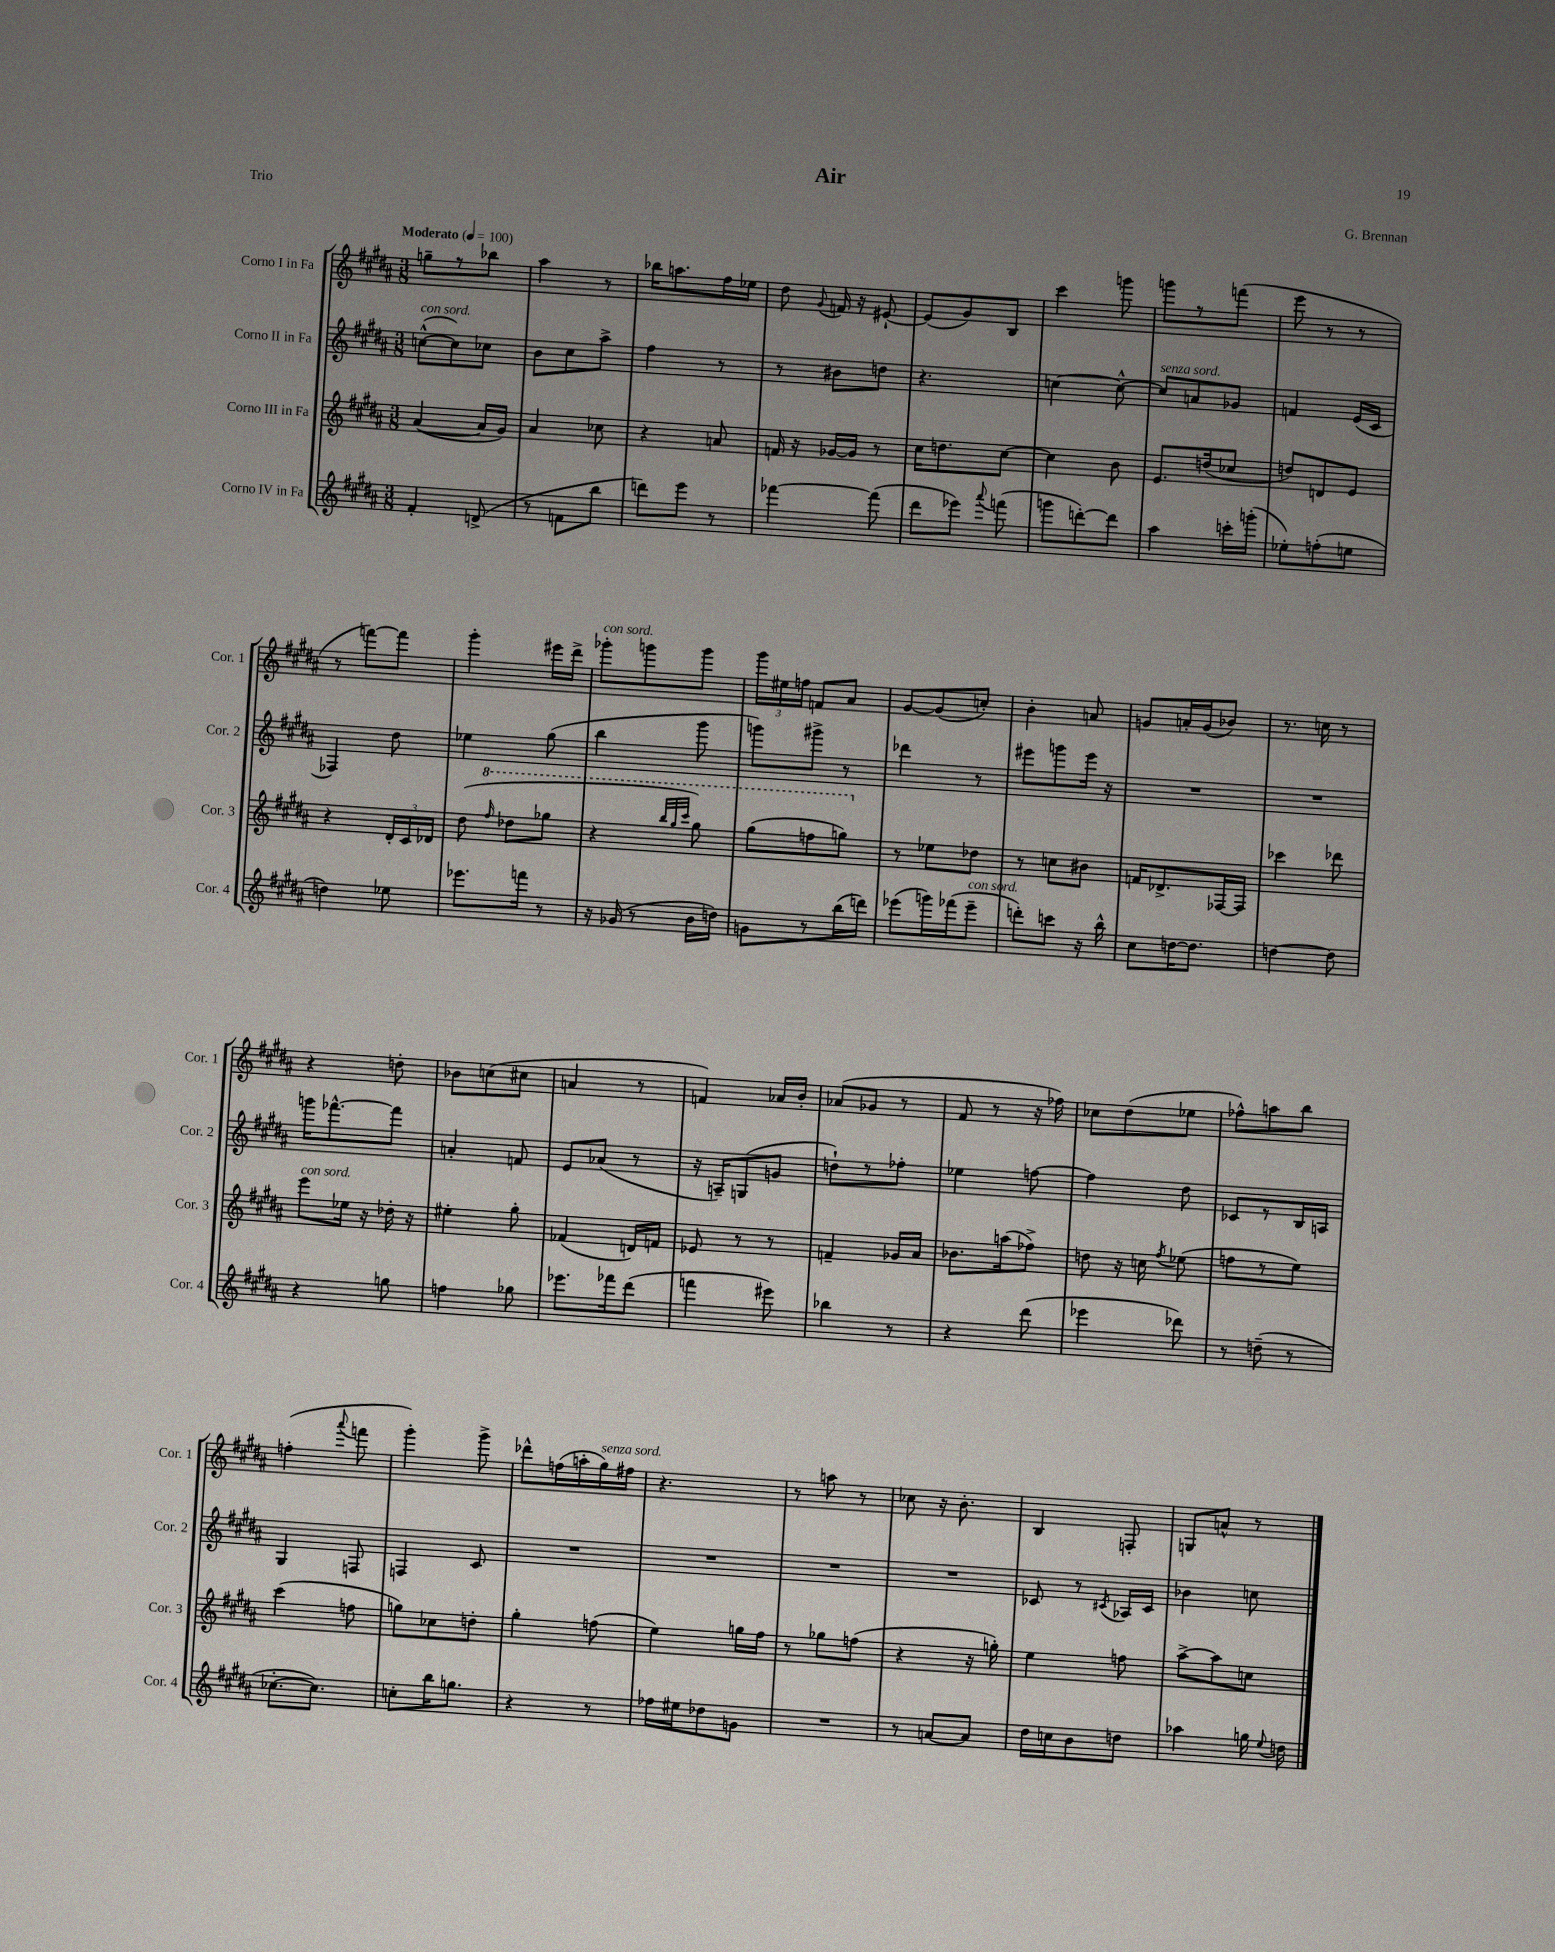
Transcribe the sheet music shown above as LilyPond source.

\header { title = "Air" composer = "G. Brennan" piece = "Trio" }
<<
\new StaffGroup <<
\new Staff = "s0" \with { instrumentName = "Corno I in Fa" shortInstrumentName = "Cor. 1" } {
    \clef treble \key b \major \numericTimeSignature \time 3/8 \tempo "Moderato" 4 = 100
    \autoBeamOff g''8[-- r8 bes''8] |
    ais''4 r8 |
    bes''16[ a''8. fis''16 ees''16] |
    dis''8 \appoggiatura { gis'8 } f'16 r16 eis'8~-! |
    eis'8[( gis'8) b8] |
    cis'''4 g'''8 |
    g'''8[ r8 f'''8]( |
    e'''8 r8 r8 |
    r8 f'''8[~) f'''8] |
    gis'''4-. eis'''16[ dis'''16]-> |
    ges'''8[-.^\markup { \italic "con sord." } g'''8 g'''8] |
    \tuplet 3/2 { gis'''16[ eis''16 f''16] } f'8[ ais'8] |
    gis'8[~ gis'8( c''8]-.) |
    b'4-. a'8 |
    g'8[ a'16-. g'16( bes'8]) |
    r8. c''16 r8 |
    r4 d''8-. |
    bes'8[ c''8( cis''8] |
    a'4 r8 |
    f'4) aes'16[ b'16]-. |
    aes'8[( ges'8] r8 |
    fis'8 r8 r16 fes''16) |
    ces''8[ dis''8( ees''8] |
    fes''8[-^) a''8 b''8] |
    f''4-.( \appoggiatura { ais'''8 } f'''8 |
    gis'''4-.) gis'''8-> |
    des'''8[-^ f''16( a''16-. gis''16^\markup { \italic "senza sord." }) fis''16] |
    r4. |
    r8 a''8 r8 |
    ces''8 r16 b'8.-. |
    b4 f8-. |
    g8[ a'8]-^ r8 \bar "|." |
}
\new Staff = "s1" \with { instrumentName = "Corno II in Fa" shortInstrumentName = "Cor. 2" } {
    \clef treble \key b \major \numericTimeSignature \time 3/8
    \autoBeamOff c''8[~-^^\markup { \italic "con sord." }( c''8) ces''8] |
    b'8[ cis''8 ais''8]-> |
    fis''4 r8 |
    r8 bis'8[ d''8] |
    r4. |
    c''4~ c''8~-^ |
    c''8[^\markup { \italic "senza sord." } a'8 ges'8] |
    f'4 e'16[( cis'16] |
    fes4) dis''8 |
    ees''4 gis''8( |
    b''4 gis'''8 |
    g'''8[) gis'''8]-> r8 |
    des'''4 r8 |
    eis'''8[ g'''8 eis'''16] r16 |
    R4. |
    R4. |
    g'''16[ fes'''8.~-^ fes'''8] |
    a'4-. f'8 |
    e'8[ aes'8]( r8 |
    r16 a16[--) g8( g'8] |
    d''8[-!) r8 fes''8]-. |
    ees''4 f''8~ |
    f''4 dis''8 |
    ces'8[ r8 b16 a16] |
    gis4 f8 |
    f4 cis'8 |
    R4. |
    R4. |
    R4. |
    R4. |
    ces'8 r8 \acciaccatura { cis'8 } aes16[ cis'16] |
    bes'4 c''8 \bar "|." |
}
\new Staff = "s2" \with { instrumentName = "Corno III in Fa" shortInstrumentName = "Cor. 3" } {
    \clef treble \key b \major \numericTimeSignature \time 3/8
    \autoBeamOff ais'4~( ais'16[ gis'16]) |
    ais'4 ces''8 |
    r4 a'8 |
    f'16 r16 ges'16[~ ges'16] r8 |
    cis''16[ d''8. cis''8]~ |
    cis''4 b'8 |
    e'8.[ d''16( ces''8] |
    d''8[) d'8 e'8] |
    r4 \tuplet 3/2 { dis'16[-. cis'16 des'16] } |
    dis''8( \ottava #1 \grace { fis'''16 } des'''8[ ges'''8] |
    r4 \grace { b'''32[ gis'''32 cis''''32] } gis'''8) |
    gis'''8[( f'''8 g'''8]) \ottava #0 |
    r8 ees''8[ des''8] |
    r8 c''8[ bis'8] |
    f'16[ des'8.-> fes16~ fes16] |
    ces'''4 des'''8 |
    e'''8[^\markup { \italic "con sord." } ees''16] r16 des''16-. r16 |
    eis''4-. gis''8-. |
    fes'4( d'16[) f'16] |
    ees'8 r8 r8 |
    f'4-- ges'16[ ais'16] |
    bes'8.[ a''16( fes''8]->) |
    d''8 r16 c''16 \acciaccatura { fis''8 } ees''8( |
    f''8[ r8 e''8]) |
    cis'''4( f''8 |
    g''8[) ces''8 d''8]-. |
    gis''4-. f''8( |
    e''4) g''16[ fis''16] |
    r8 ges''8[ f''8]( |
    r4 r16 g''16-.) |
    e''4 f''8 |
    ais''8[~-> ais''8 c''8] \bar "|." |
}
\new Staff = "s3" \with { instrumentName = "Corno IV in Fa" shortInstrumentName = "Cor. 4" } {
    \clef treble \key b \major \numericTimeSignature \time 3/8
    \autoBeamOff fis'4-. d'8->( |
    r8 f'8[ b''8] |
    d'''8[) e'''8] r8 |
    fes'''4~ fes'''8( |
    dis'''8[ ees'''8]) \appoggiatura { ais'''8 } f'''8( |
    g'''8[ d'''8~-.) d'''8] |
    ais''4 c'''16[-. g'''16]-.( |
    ees''8[-.) f''8-.( e''8] |
    d''4) ees''8 |
    ees'''8.[ f'''16] r8 |
    r16 ges'16( r8 b'16[ d''16]) |
    g'8[ r8 b''16( d'''16]) |
    ees'''8[( g'''16) fes'''16( ees'''8]--^\markup { \italic "con sord." } |
    d'''8[-.) c'''8] r16 b''16-^ |
    cis''8[ d''16~ d''8.] |
    d''4~ d''8 |
    r4 g''8 |
    f''4 ges''8 |
    ees'''8.[ fes'''16 dis'''8]( |
    f'''4 eis'''8) |
    bes''4 r8 |
    r4 dis'''8( |
    ees'''4 des'''8) |
    r8 d''8--( r8 |
    ces''8.[~-. ces''8.]) |
    c''8[-. b''16 g''8.] |
    r4 r8 |
    fes''16[ eis''16 des''8 g'8] |
    R4. |
    r8 a'8[~ a'8] |
    dis''16[ c''16 b'8 d''8] |
    aes''4 g''16 \appoggiatura { e''8 } d''16 \bar "|." |
}
>>
>>
\layout { \context { \Score \remove "Bar_number_engraver" } }
